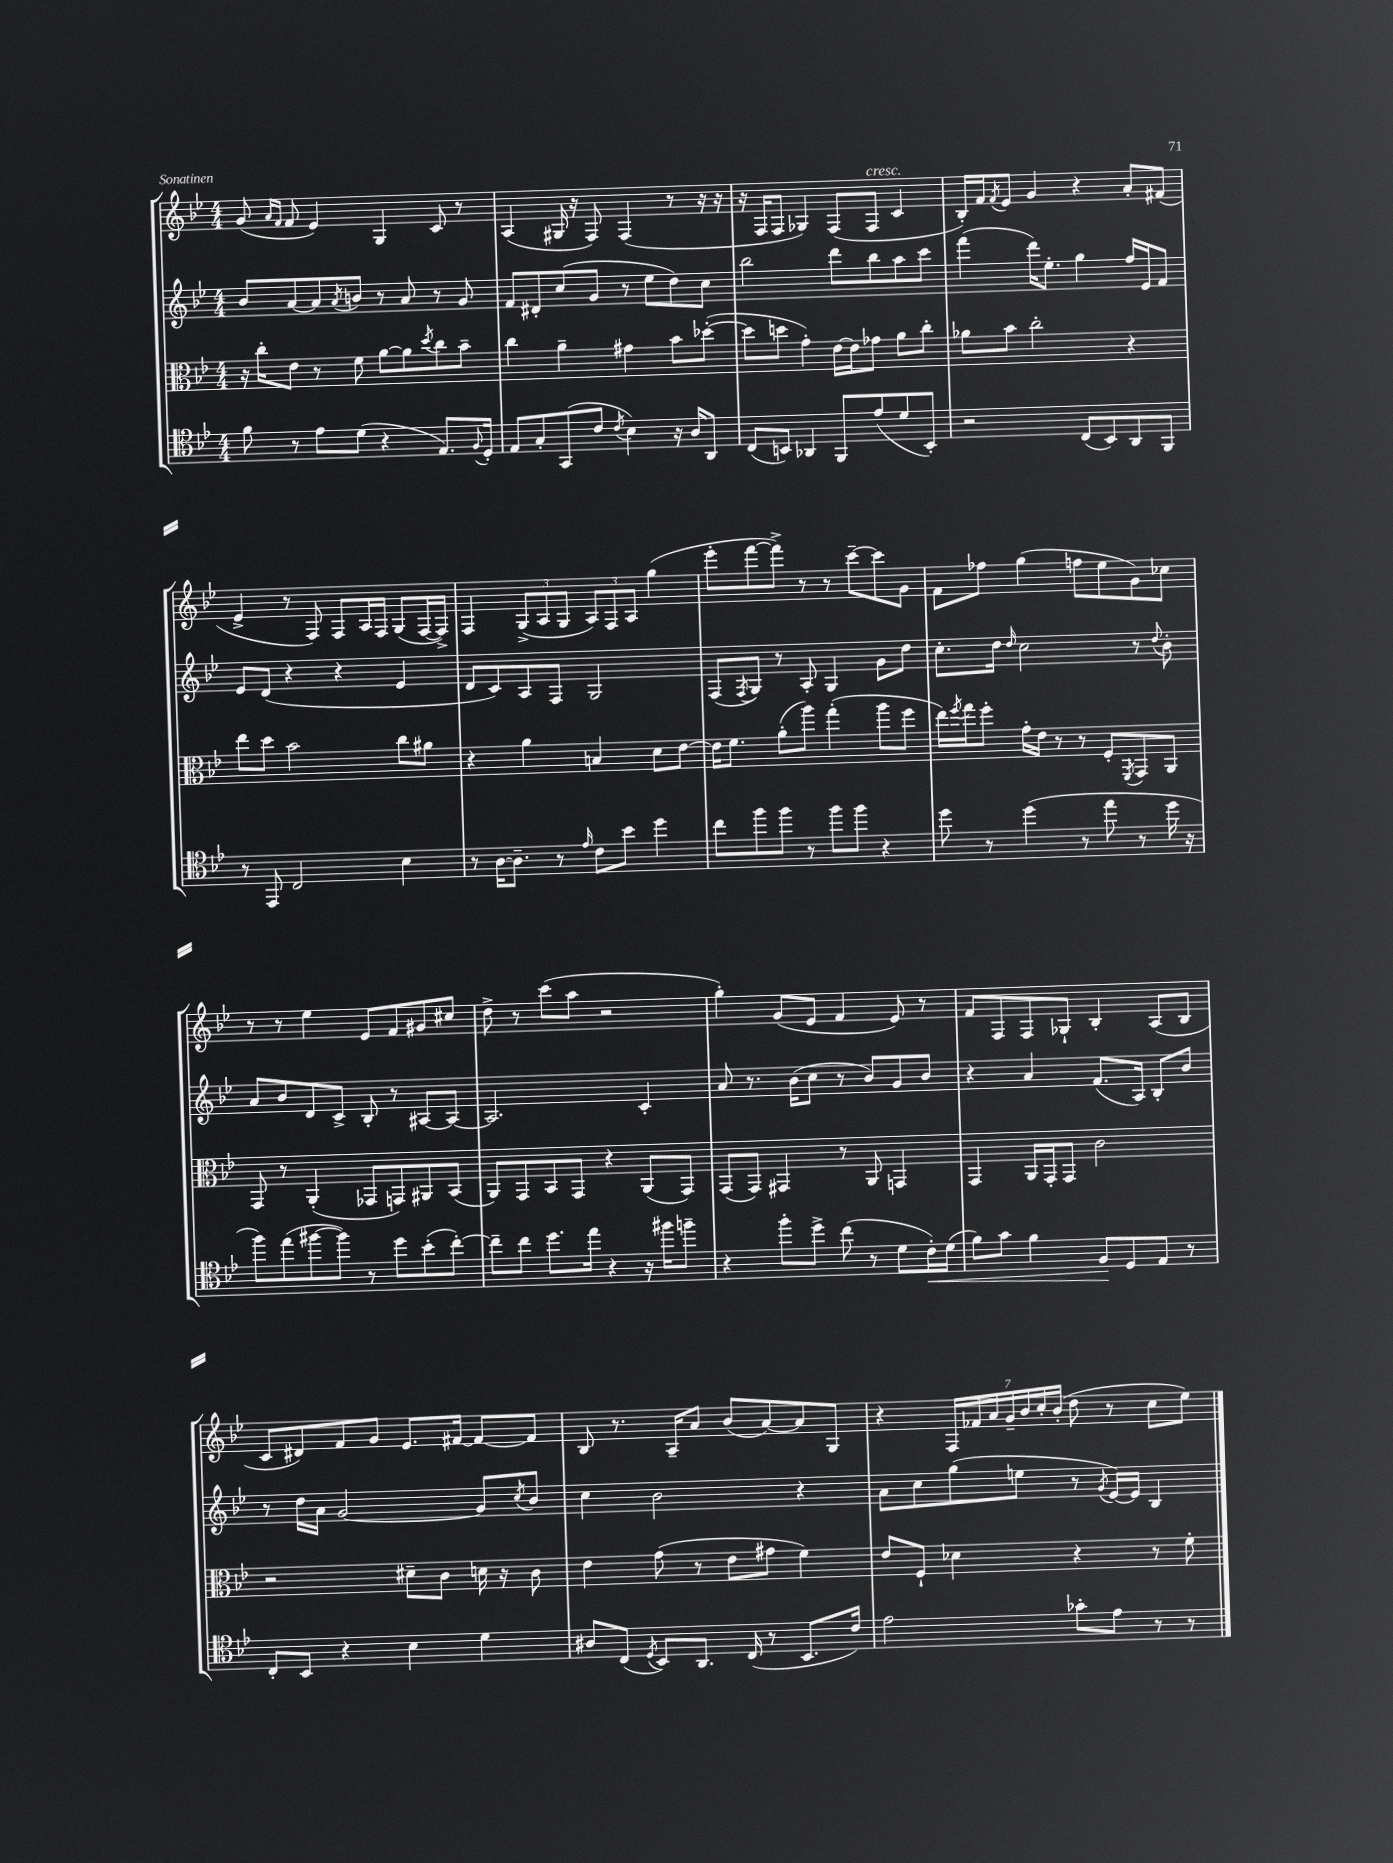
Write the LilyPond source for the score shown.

<<
\new StaffGroup <<
\new Staff = "s0" {
    \clef treble \key bes \major \numericTimeSignature \time 4/4
    g'8( \grace { a'16 f'16 } f'8 ees'4) g4 c'8 r8 |
    a4( gis16 r16 f8) f4( r8 r16 r16 |
    r16 f16 f8 ges4) f8( f8^\markup { \italic "cresc." } c'4 |
    bes16-.) f'16 \acciaccatura { f'8 } ees'8 g'4 r4 a'8-. fis'8( |
    ees'4-> r8 f8) f8 a16 f16 g8( f16~ f16->) |
    f4 \tuplet 3/2 { g8->( a8 g8 } \tuplet 3/2 { a8) f8 a8 } g''4( |
    ees'''8-. f'''8~ f'''8->) r8 r8 c'''8~-- c'''8 g'8 |
    f'8 fes''8 g''4( f''8 ees''8 g'8) ces''8 |
    r8 r8 ees''4 ees'8 f'8 gis'8 cis''8 |
    d''8-> r8 c'''8( a''8 r2 |
    g''4-.) g'8( ees'8 f'4 ees'8) r8 |
    f'8 f8 f8 ges8-! bes4-. a8( bes8 |
    c'8 dis'8) f'8 g'8 ees'8. fis'16~ fis'8~ fis'8 |
    bes8 r8. a16-- a'8 bes'8( a'8~) a'8 g8 |
    r4 \tuplet 7/4 { f16 fes'16 a'16 g'16-- bes'16 c''16-. bes'16-.( } d''8 r8 c''8 ees''8) \bar "|." |
}
\new Staff = "s1" {
    \clef treble \key bes \major \numericTimeSignature \time 4/4
    bes'8 a'8~ a'8 \acciaccatura { a'8 } b'8 r8 a'8 r8 g'8 |
    f'8 dis'8-. c''8( g'8 r8 ees''8 d''8) c''8 |
    bes''2 d'''8 bes''8 a''8 c'''8 |
    f'''4( d'''16) ees''8.-. g''4 f''16 ees'16 f'8 |
    ees'8 d'8( r4 r4 ees'4 |
    d'8 c'8) a8 f8 g2 |
    f8( \acciaccatura { f8 } g8) r8 a8-. g4 g'8 d''8 |
    c''8.-. d''16 \grace { d''16 } c''2 r8 \appoggiatura { d''8 } bes'8-. |
    a'8 bes'8 d'8 c'8-> bes8-. r8 ais8~ ais8~ |
    ais2. c'4-. |
    a'8 r8. bes'16( c''8 r8 bes'8) g'8 bes'8 |
    r4 a'4 f'8.( a16) bes8-. bes'8 |
    r8 d''16 a'16 g'2~ g'8 \acciaccatura { c''8 } bes'8 |
    c''4 bes'2 r4 |
    a'8 c''8 g''8( e''8 r8 \acciaccatura { g'8 } ees'16~) ees'16 bes4 \bar "|." |
}
\new Staff = "s2" {
    \clef alto \key bes \major \numericTimeSignature \time 4/4
    r16 c''16-. ees'8 r8 f'8 a'8~ a'8 \acciaccatura { d''8 } c''8 bes'8-- |
    c''4 a'4-- gis'4 bes'8 des''8~-.( |
    des''8 d''8 g'4-.) ees'16~ ees'16 ges'8 a'8 c''8-. |
    aes'8 bes'8 c''2-. r4 |
    ees''8 d''8 bes'2 c''8 ais'8 |
    r4 a'4 b4 d'8 ees'8~ |
    ees'16 f'8. a'8-.( a''8) g''4-.( a''8 f''8 |
    ees''16) \acciaccatura { f''8 } g''16 f''8-. g'16-. ees'16 r8 r8 f8-. \acciaccatura { f,8 } g,8 a,8 |
    g,8 r8 a,4-.( ges,8 g,8) ais,8 bes,8( |
    a,8) g,8 bes,8 g,8 r4 a,8( g,8) |
    g,8( g,8) gis,4 r8 a,8 g,4 |
    g,4 a,16 g,16-. g,8 c'2 |
    r2 dis'8-- c'8 d'16 r16 c'8 |
    ees'4 g'8( r8 ees'8 gis'8 f'4) |
    ees'8 f8-! des'4 r4 r8 f'8-. \bar "|." |
}
\new Staff = "s3" {
    \clef tenor \key bes \major \numericTimeSignature \time 4/4
    f'8 r8 ees'8 d'8( r4 ees8.) \appoggiatura { f8 } d16-. |
    ees8 g8-. g,8( c'8 \acciaccatura { c'8 } bes4) r16 a16 a,8 |
    c8( b,8) aes,4 f,8 ees'8( d'8 b,8-.) |
    r2 c8( bes,8) a,8 f,8 |
    r8 ees,8 c2 bes4 |
    r8 a16~ a8.-- r8 \grace { ees'16 } c'8 bes'8 d''4 |
    c''8 f''8 f''8 r8 f''8 f''8 r4 |
    d''8 r8 d''4( r8 ees''8 r8 d''16 r16 |
    f''8) ees''8( fis''8~ fis''8) r8 d''8 bes'8-.( c''8~-.) |
    c''8-- c''8 d''8. ees''16 r4 r16 fis''16 f''8-- |
    r4 f''8-. d''8-> c''8( r8 d'8 c'16-.\<) d'16( |
    f'8) g'8 f'4 f8\! d8 ees8 r8 |
    c8-. bes,8 r4 bes4 d'4 |
    ais8 c8( \acciaccatura { d8 } bes,8) a,8. c16( r8 bes,8. c'16) |
    ees'2 ges'8-. ees'8 r8 r8 \bar "|." |
}
>>
>>
\layout { \context { \Score \remove "Bar_number_engraver" } }
